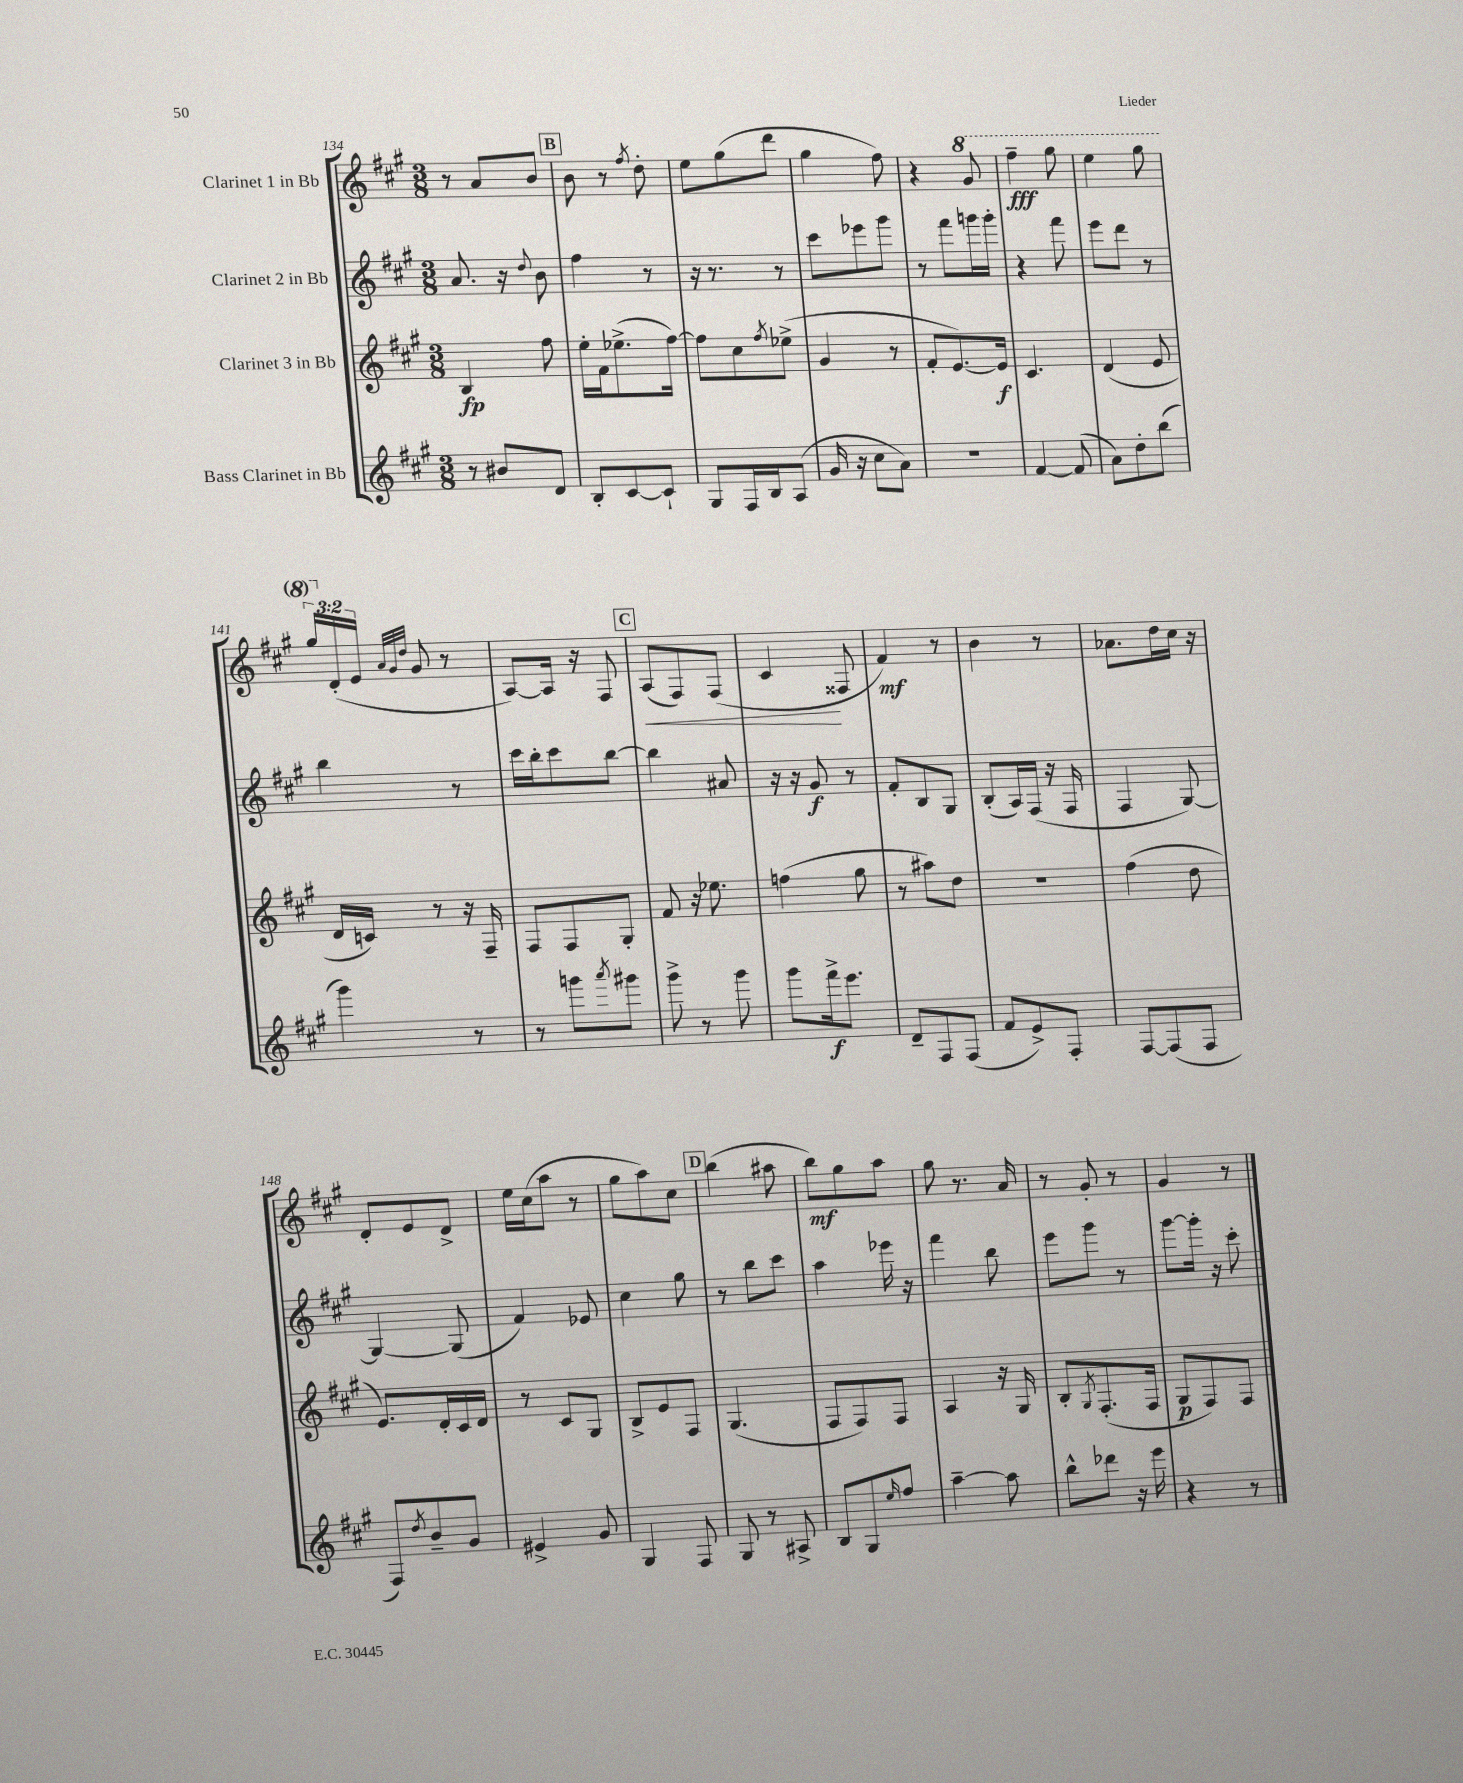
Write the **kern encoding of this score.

**kern	**dynam	**kern	**dynam	**kern	**dynam	**kern	**dynam
*part4	*part4	*part3	*part3	*part2	*part2	*part1	*part1
*staff4	*staff4	*staff3	*staff3	*staff2	*staff2	*staff1	*staff1
*I"Bass Clarinet in Bb	*	*I"Clarinet 3 in Bb	*	*I"Clarinet 2 in Bb	*	*I"Clarinet 1 in Bb	*
*clefG2	*	*clefG2	*	*clefG2	*	*clefG2	*
*k[f#c#g#]	*	*k[f#c#g#]	*	*k[f#c#g#]	*	*k[f#c#g#]	*
*M3/8	*	*M3/8	*	*M3/8	*	*M3/8	*
=134	=134	=134	=134	=134	=134	=134	=134
8r	.	4B/	fp	8.a/	.	8r	.
8b#X/L	.	.	.	.	.	8a/L	.
.	.	.	.	16r	.	.	.
.	.	.	.	8qqdd/	.	.	.
8d/J	.	8ff#\	.	8b\	.	8b/J	.
!!LO:REH:place=s1:t=B
=135	=135	=135	=135	=135	=135	=135	=135
8B'/L	.	16ee'\LL	.	4ff#\	.	8b\	.
.	.	16f#\J	.	.	.	.	.
[8c#/	.	(8.ee-X^\	.	.	.	8r	.
.	.	.	.	.	.	8qff#/	.
8c#`/J]	.	.	.	8r	.	8dd'\	.
.	.	[16ff#\Jk)	.	.	.	.	.
=136	=136	=136	=136	=136	=136	=136	=136
8G#/L	.	8ff#\L]	.	16r	.	8ee\L	.
.	.	.	.	8.r	.	.	.
16F#/L	.	8cc#\	.	.	.	(8gg#\	.
16B/J	.	.	.	.	.	.	.
.	.	8qff#/	.	.	.	.	.
(8A/J	.	(8ee-X^\J	.	8r	.	8ddd\J	.
=137	=137	=137	=137	=137	=137	=137	=137
16g#/	.	4g#/	.	8ccc#\L	.	4gg#\	.
16r	.	.	.	.	.	.	.
8cc#\L	.	.	.	8eee-X\	.	.	.
8a\J)	.	8r	.	8ggg#\J	.	8ff#\)	.
=138	=138	=138	=138	=138	=138	=138	=138
4.r	.	8f#'/L	.	8r	.	4r	.
.	.	[8.e/)	.	8fff#\L	.	.	.
*	*	*	*	*	*	*8va	*
.	.	.	.	16gggn\L	.	8gg#/	.
.	.	16e/Jk]	f	16ggg'\JJ	.	.	.
=139	=139	=139	=139	=139	=139	=139	=139
[4f#/	.	4.c#/	.	4r	.	4fff#~\	fff
(8f#/]	.	.	.	8fff#\	.	8ggg#\	.
=140	=140	=140	=140	=140	=140	=140	=140
8a\L)	.	(4d/	.	8eee\L	.	4eee\	.
8dd'\	.	.	.	8ddd\J	.	.	.
(8bb\J	.	8e/	.	8r	.	8ggg#\	.
!!LO:LB:g=z
=141	=141	=141	=141	=141	=141	=141	=141
4ggg#\)	.	16d/LL	.	4bb\	.	24ggg#/LL	.
*	*	*	*	*	*	*X8va	*
.	.	.	.	.	.	(24d'/	.
.	.	16cn/JJ)	.	.	.	.	.
.	.	.	.	.	.	24e/JJ	.
.	.	.	.	.	.	32qqa/LLL	.
.	.	.	.	.	.	32qqg#/	.
.	.	.	.	.	.	32qqdd/JJJ	.
.	.	8r	.	.	.	8g#/	.
8r	.	16r	.	8r	.	8r	.
.	.	16F#~/	.	.	.	.	.
=142	=142	=142	=142	=142	=142	=142	=142
8r	.	8F#/L	.	16ccc#\LL	.	[8A/L)	.
.	.	.	.	16bb'\J	.	.	.
8gggn\L	.	8F#/	.	8ccc#\	.	16A/Jk]	.
.	.	.	.	.	.	16r	.
8qaaa/	.	.	.	.	.	.	.
8ggg#X\J	.	8G#'/J	.	[8bb\J	.	8F#/	.
!!LO:REH:place=s1:t=C
=143	=143	=143	=143	=143	=143	=143	=143
!	!	!	!	!	!	!	!LO:HP:b
8ggg#^\	.	8f#/	.	4bb\]	.	(8A/L	<
8r	.	16r	.	.	.	8F#/)	.
.	.	8.ee-X\	.	.	.	.	.
8ggg#\	.	.	.	8a#X/	.	(8F#/J	.
=144	=144	=144	=144	=144	=144	=144	=144
8ggg#\L	.	(4ffn\	.	16r	.	4c#/	.
.	.	.	.	16r	.	.	.
16fff#^\k	f	.	.	8g#/	f	.	.
8.eee\J	.	.	.	.	.	.	.
.	.	8gg#\	.	8r	.	8F##X/	[
=145	=145	=145	=145	=145	=145	=145	=145
8d~/L	.	8r	.	8f#'/L	.	4f#/)	mf
8F#/	.	8aa#X\L)	.	8B/	.	.	.
(8F#/J	.	8dd\J	.	8G#/J	.	8r	.
=146	=146	=146	=146	=146	=146	=146	=146
8f#/L	.	4.r	.	(8B'/L	.	4b\	.
8e^/)	.	.	.	16A/L)	.	.	.
.	.	.	.	(16F#/JJ	.	.	.
8F#'/J	.	.	.	16r	.	8r	.
.	.	.	.	16F#/	.	.	.
=147	=147	=147	=147	=147	=147	=147	=147
[8F#/L	.	(4ff#\	.	4F#/	.	8.a-X\L	.
(8F#/]	.	.	.	.	.	.	.
.	.	.	.	.	.	16dd\L	.
8F#/J	.	8dd\	.	[8G#/)	.	16cc#\JJ	.
.	.	.	.	.	.	16r	.
!!LO:LB:g=z
=148	=148	=148	=148	=148	=148	=148	=148
8F#/L)	.	8.e/L)	.	4G#/_	.	8d'/L	.
8qdd/	.	.	.	.	.	.	.
8b~/	.	.	.	.	.	8e/	.
.	.	16d'/L	.	.	.	.	.
8g#/J	.	16c#/	.	(8G#/]	.	8d^/J	.
.	.	16d/JJ	.	.	.	.	.
=149	=149	=149	=149	=149	=149	=149	=149
4e#X^/	.	8r	.	4f#/)	.	16ee\LL	.
.	.	.	.	.	.	(16cc#\J	.
.	.	8c#/L	.	.	.	8aa\J	.
8g#/	.	8G#/J	.	8e-X/	.	8r	.
=150	=150	=150	=150	=150	=150	=150	=150
4G#/	.	8B^/L	.	4cc#\	.	8gg#\L	.
.	.	8e/	.	.	.	8aa\)	.
8F#/	.	8F#/J	.	8gg#\	.	8cc#\J	.
!!LO:REH:place=s1:t=D
=151	=151	=151	=151	=151	=151	=151	=151
8G#/	.	(4.G#/	.	8r	.	(4bb\	.
8r	.	.	.	8bb\L	.	.	.
8A#X^/	.	.	.	8ccc#\J	.	8aa#X\	.
=152	=152	=152	=152	=152	=152	=152	=152
8B/L	.	8F#/L	.	4aa\	.	8bb\L)	mf
8G#/	.	8F#/)	.	.	.	8gg#\	.
16qqee/	.	.	.	.	.	.	.
8ff#/J	.	8F#/J	.	16eee-X\	.	8aa\J	.
.	.	.	.	16r	.	.	.
=153	=153	=153	=153	=153	=153	=153	=153
[4aa~\	.	4A/	.	4fff#\	.	8gg#\	.
.	.	.	.	.	.	8.r	.
8aa\]	.	16r	.	8bb\	.	.	.
.	.	16G#/	.	.	.	16a/	.
=154	=154	=154	=154	=154	=154	=154	=154
8bb^^\L	.	8B'/L	.	8eee\L	.	8r	.
.	.	8qG#/	.	.	.	.	.
8ddd-X\J	.	(8.F#'/	.	8ggg#\J	.	8g#'/	.
16r	.	.	.	8r	.	8r	.
16eee\	.	16F#/Jk	.	.	.	.	.
=155	=155	=155	=155	=155	=155	=155	=155
4r	.	8G#/L	p	[8ggg#\L	.	4g#/	.
.	.	8F#/)	.	16ggg#'\Jk]	.	.	.
.	.	.	.	16r	.	.	.
8r	.	8F#/J	.	8ccc#'\	.	8r	.
==	==	==	==	==	==	==	==
*-	*-	*-	*-	*-	*-	*-	*-
